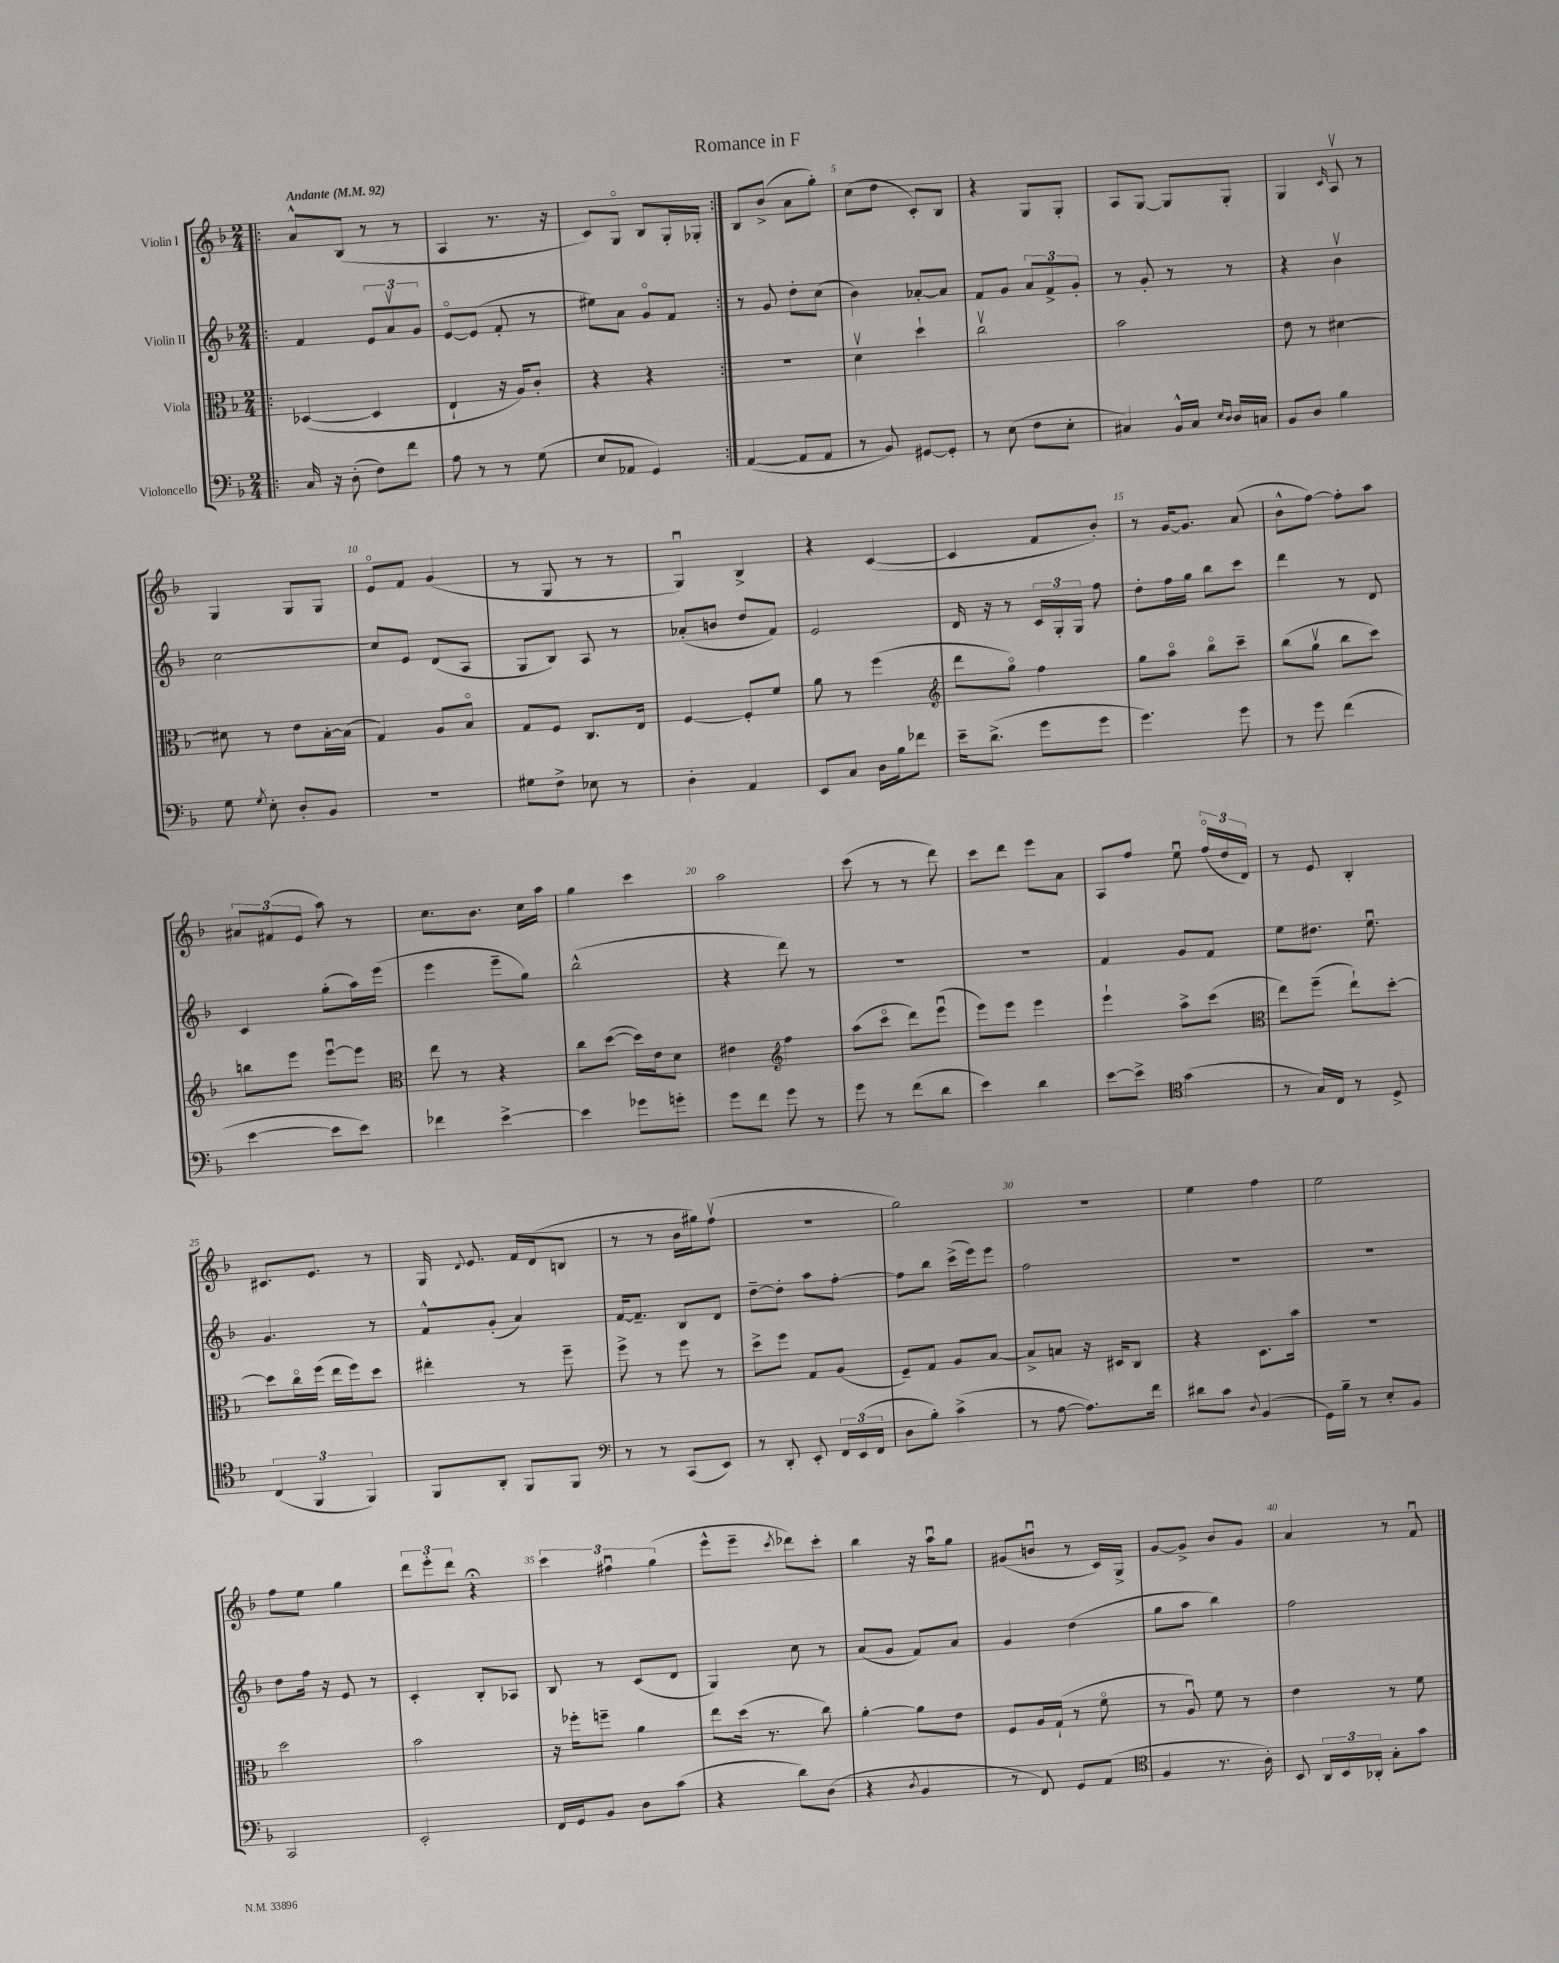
\header { title = "Romance in F" }
<<
\new StaffGroup <<
\new Staff = "s0" \with { instrumentName = "Violin I" } {
    \clef treble \key f \major \numericTimeSignature \time 2/4 \tempo "Andante" 4 = 92
    \autoBeamOff \repeat volta 2 { \bar ".|:" a'8[-^ bes8]( r8 r8 |
    a4 r8. r16 |
    c'8[) g8]\flageolet bes8[ g16-. ges16]-. | }
    bes8[ bes'8]->( a'8[ g''8]-.) |
    c''8[( d''8] c'8[-.) bes8] |
    r4 g8[ g8]-. |
    a8[ g8]~ g8[ g8]-. |
    g4 \grace { c'16 } a8\upbow r8 |
    g4 g8[ g8] |
    e'8[\flageolet f'8] g'4( |
    r8 g8 r8 r8 |
    g4\downbow) bes4-> |
    r4 c'4~( |
    c'4 f'8[ bes'8]-.) |
    r8 g'16[~ g'8.] a'8( |
    bes'8[-^ f''8]~) f''8[-. a''8] |
    \tuplet 3/2 { ais'8[ fis'8( e'8] } a''8) r8 |
    c''8.[ bes'8.] c''16[ a''16] |
    g''4 c'''4 |
    a''2 |
    c'''8( r8 r8 d'''8) |
    c'''8[ d'''8] e'''8[ a'8] |
    a8[ f''8] e''8\downbow \tuplet 3/2 { f''16[\flageolet( d''16 d'16]) } |
    r8 e'8 bes4-. |
    cis'8.[ e'8.] r8 |
    g16 \appoggiatura { d'8 } e'8. f'16[ d'16( b8] |
    r8 r8 bes'16[ gis''16) f''8]\upbow( |
    r2 |
    g''2) |
    r2 |
    e''4 f''4 |
    e''2 |
    f''8[ e''8] g''4 |
    \tuplet 3/2 { d'''8[ e'''8-. d'''8] } r4\fermata |
    \tuplet 3/2 { c'''4 fis''4\downbow g''4( } |
    e'''8[-^ e'''8]-- \acciaccatura { c'''8 } des'''8[) c'''8]-. |
    bes''4 r16 a''16[\downbow g''8] |
    gis'8[( b'8]\downbow r8 c'16[) g16]-> |
    g'8[~ g'8]-> bes'8[ g'8] |
    a'4 r8 f'8\downbow \bar "|." |
}
\new Staff = "s1" \with { instrumentName = "Violin II" } {
    \clef treble \key f \major \numericTimeSignature \time 2/4
    \autoBeamOff \repeat volta 2 { \bar ".|:" f'4 \tuplet 3/2 { e'8[ a'8\upbow g'8] } |
    e'8[~\flageolet e'8]( f'8-. r8 |
    eis''8[) a'8] g'8[\flageolet f'8] | }
    r8 g'8 d''8[-. c''8]( |
    bes'4) aes'8[~-. aes'8] |
    f'8[ g'8] \tuplet 3/2 { a'8[ f'8-> g'8]-. } |
    r8 g'8-. r8 r8 |
    r4 bes'4\upbow |
    c''2~ |
    c''8[ e'8] d'8[( a8] |
    g8[ bes8]) a8 r8 |
    aes'8[-.( b'8] d''8[ f'8]) |
    e'2 |
    d'16 r16 r8 \tuplet 3/2 { c'16[ g16-. g16] } f''8 |
    d''8[-. f''16 g''16] bes''8[ c'''8] |
    d'''4 r8 d'8 |
    c'4 g''8[-.( a''16) e'''16]( |
    e'''4 e'''8[-- g''8]) |
    bes''2-^( |
    r4 d'''8) r8 |
    R2 |
    R2 |
    f'4 g'8[ f'8] |
    e''8[ dis''8.] e''8.\downbow |
    g'4. r8 |
    f'8[-^ g'8]-.( a'4) |
    f'16[~ f'8.]-- bes8[ d'8] |
    d''8[~-- d''8]-. a''8[ f''8]~-. |
    f''8[ bes''8] c'''16[->( e'''16) e'''8] |
    f''2 |
    R2 |
    R2 |
    d''8[ f''16] r16 e'8 r8 |
    c'4-. bes8[-. aes8] |
    bes8 r8 c'8[( d'8] |
    g4) c''8 r8 |
    a'8[( g'8] f'8[) a'8] |
    g'4 d''4( |
    g''8[ a''8] bes''4) |
    f''2 \bar "|." |
}
\new Staff = "s2" \with { instrumentName = "Viola" } {
    \clef alto \key f \major \numericTimeSignature \time 2/4
    \autoBeamOff \repeat volta 2 { \bar ".|:" des4~( des4 |
    e4-! r16 a16[) c'8]-. |
    r4 r4 | }
    R2 |
    d'4\upbow d''4-! |
    c''2\upbow |
    bes'2 |
    e'8 r8 dis'4~ |
    dis'8 r8 e'8[ bes16~-. bes16]( |
    g4) a8[ bes8]\flageolet |
    g8[ f8] c8.[ e16] |
    f4~ f8[-. f'8] |
    a'8 r8 f''4( |
    \clef treble d'''8[ g''8]\flageolet) f''4 |
    g''8[ a''8]\flageolet bes''8[\flageolet c'''8]-- |
    bes''8[( g''8]\upbow bes''8[ c'''8]) |
    b''8[ e'''8] e'''8[~\downbow e'''8] |
    \clef alto e''8 r8 r4 |
    c''8[ d''8]~( d''16[) e'16 d'8] |
    eis'4 \clef treble f''4 |
    a''8[( c'''8]\flageolet d'''8[) e'''8]\downbow( |
    e'''8[) e'''8] e'''4 |
    e'''4-! a''8[-> c'''8]( |
    \clef alto e''8[) f''8]--( e''8[-!) d''8]~-. |
    d''8[ c''16\flageolet f''16]( e''16[ f''16) d''8] |
    eis''4-. r8 f''8-- |
    f''8-> r8 f''8 r8 |
    d''8[-> f''8] g8[ a8]( |
    f8[--) g8] a8[ bes8]~ |
    bes8[-> b8] r16 dis16[ c8] |
    r4 d8.[ bes'16] |
    r2 |
    d''2 |
    bes'2 |
    r16 fes''16[-. f''8]-- a'4 |
    e''8[ d''16]( r8. c''8) |
    a'4~-. a'8[ e'8] |
    f8[ a16 g16]-!( r8 f'8\flageolet |
    r8 a8\downbow) f'8 r8 |
    e'4 r8 f'8 \bar "|." |
}
\new Staff = "s3" \with { instrumentName = "Violoncello" } {
    \clef bass \key f \major \numericTimeSignature \time 2/4
    \autoBeamOff \repeat volta 2 { \bar ".|:" c16 r16 d8-.( f8[) f'8] |
    a8 r8 r8 g8( |
    e8[ aes,8] g,4) | }
    a,4~( a,8[ a,8] |
    r8 bes,8) gis,8[~ gis,8]-. |
    r8 e8( f8[ e8]-. |
    cis4) bes,16[-^ cis16] \grace { e16[ d16] } d16[ c16] |
    bes,8[ d8] bes4 |
    g8 \acciaccatura { g8 } e8-. d8[-. bes,8] |
    r2 |
    gis8[ f8]-> ees8 r8 |
    d4-. a,4 |
    e,8[ c8] d16[ bes16 fes'8] |
    e'16[-- d'8.]->( g'8[ g'8] |
    g'4.) g'8 |
    r8 g'8 f'4( |
    e'4~ e'8[ e'8]) |
    fes'4 e'4~-> |
    e'4 ges'8[ g'8]-. |
    g'8[ f'8] g'8 r8 |
    g'8 r8 f'8[( d'8] |
    e'4) d'4 |
    e'8[~ e'8]-> \clef tenor g'4( |
    r8 g16[) c16] r8 d8-> |
    \tuplet 3/2 { c4( f,4 f,4) } |
    f,8[ a,8]-. f,8[ f,8] |
    \clef bass r8 r8 c,8[( e,8]) |
    r8 d,8-. e,8-. \tuplet 3/2 { f,16[ e,16( f,16] } |
    d8[ bes8]-.) c'4->( |
    r8 a8~ a8.[) f'16] |
    dis'8[ c'8] \appoggiatura { d8 } bes,4( |
    g,16[) bes16]-- r8 e8[-. bes,8] |
    c,2 |
    e,2-. |
    f,16[ g,16 bes,8] d8[ c'8]( |
    r4 d'8[) d8]( |
    r4 \acciaccatura { d8 } bes,4 |
    r8 f,8) g,8[ a,8]( |
    \clef tenor f4 r8. a16-.) |
    bes,8 \tuplet 3/2 { a,16[ bes,16 aes,16]-. } g8[-. g'8] \bar "|." |
}
>>
>>
\layout { \context { \Score \override BarNumber.break-visibility = ##(#f #t #t) barNumberVisibility = #(every-nth-bar-number-visible 5) } }
